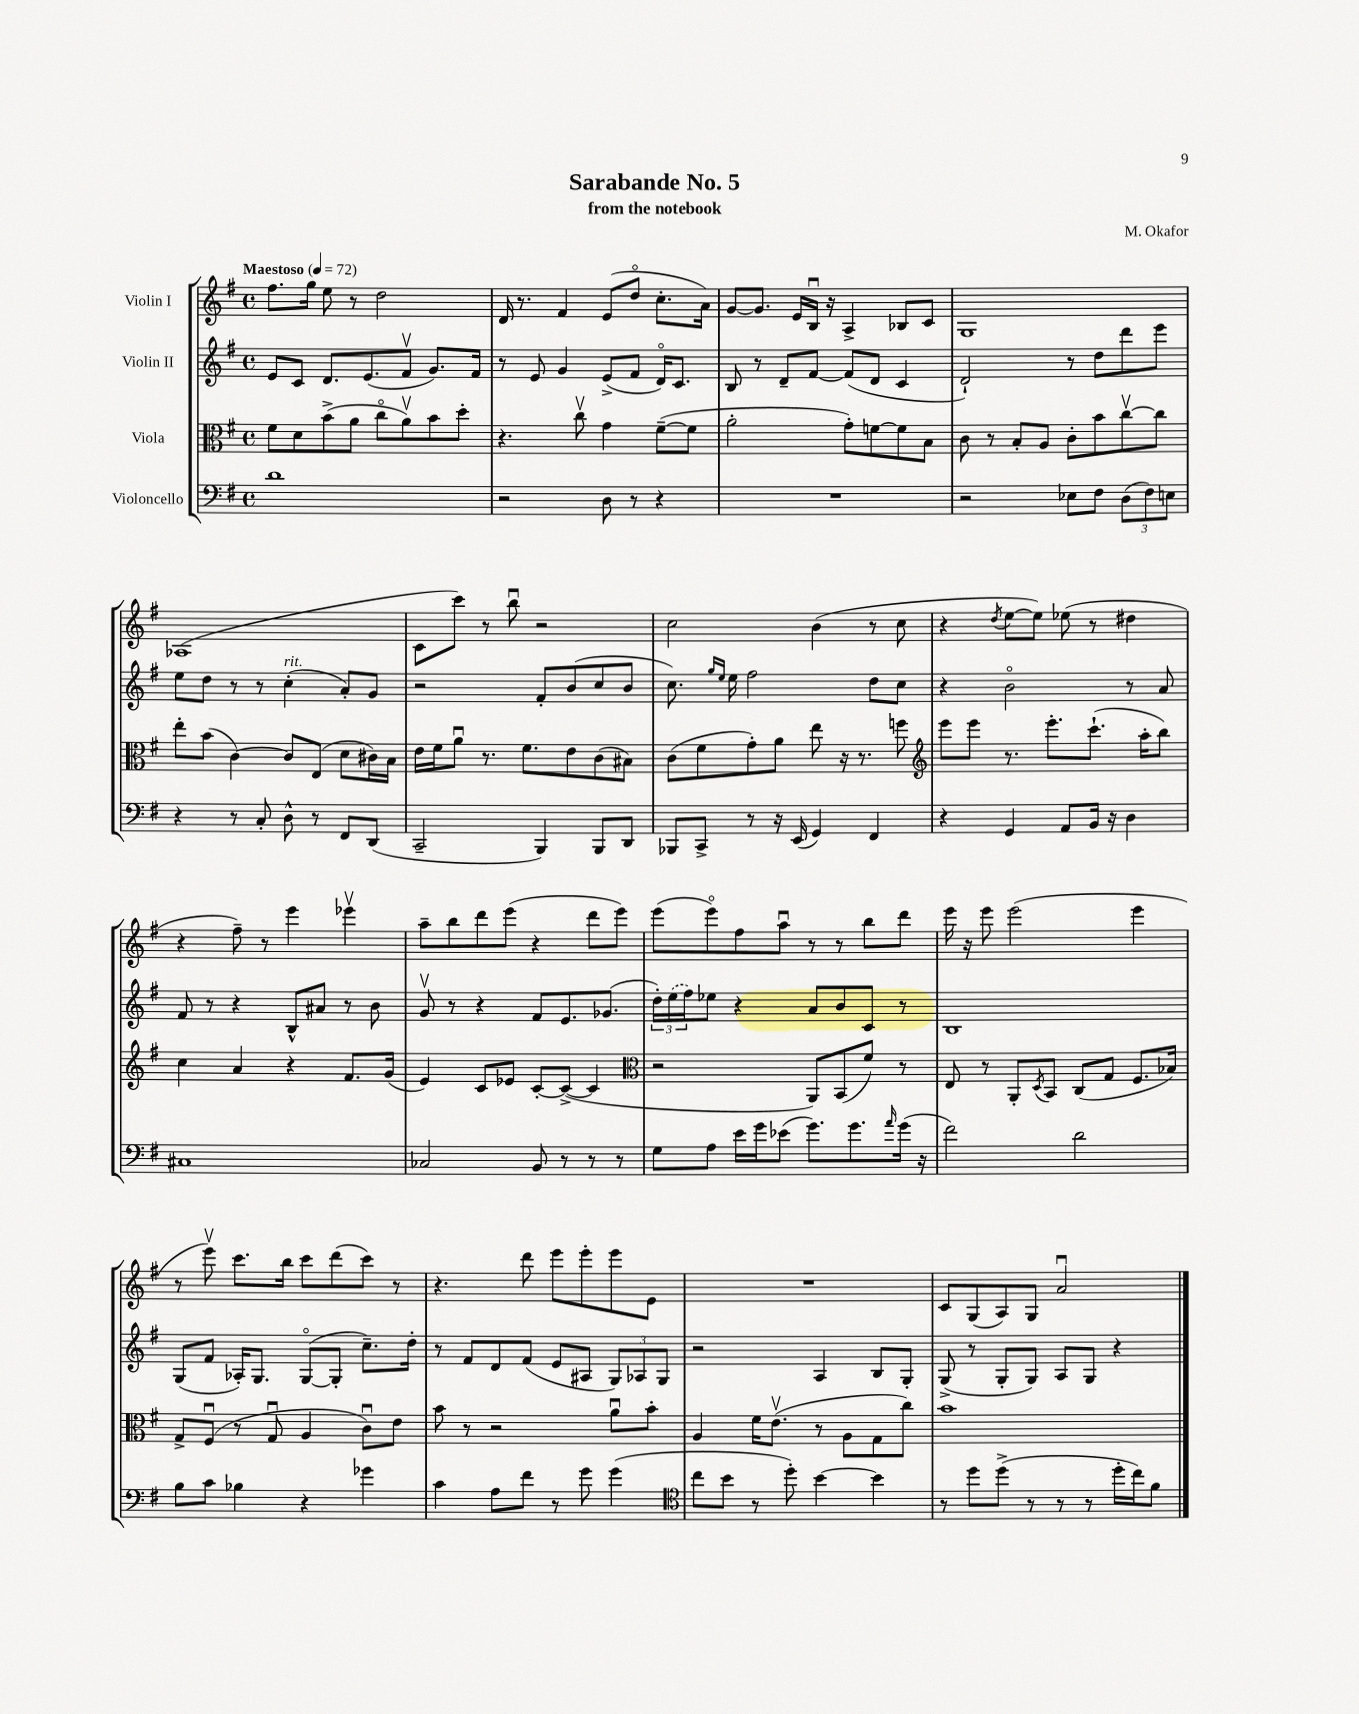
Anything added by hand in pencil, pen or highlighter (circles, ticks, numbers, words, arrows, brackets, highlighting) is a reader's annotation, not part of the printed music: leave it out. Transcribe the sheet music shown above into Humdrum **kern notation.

**kern	**kern	**kern	**kern
*staff4	*staff3	*staff2	*staff1
*clefF4	*clefC3	*clefG2	*clefG2
*k[f#]	*k[f#]	*k[f#]	*k[f#]
*M4/4	*M4/4	*M4/4	*M4/4
*met(c)	*met(c)	*met(c)	*met(c)
*MM72	*MM72	*MM72	*MM72
1d	8f#	8e	8.ff#
.	8d	8c	.
.	.	.	16gg
.	(8b^	8.d	8ee
.	8a	.	8r
.	.	(8.e	.
.	8cco	.	2dd
.	8av)	8f#v	.
.	8b	8.g)	.
.	8dd'	.	.
.	.	16f#	.
=	=	=	=
2r	4.r	8r	16d
.	.	.	8.r
.	.	8e	.
.	.	4g	4f#
.	8ccv	.	.
8D	4g	(8e^	(8e
8r	.	8f#	8ddo
4r	([8f#~	16do)	8.cc'
.	.	8.c	.
.	8f#]	.	.
.	.	.	16a)
=	=	=	=
1r	2a'	8B	[8g
.	.	8r	8.g]
.	.	8d~	.
.	.	.	16e
.	.	[8f#	16Bu
.	.	.	16r
.	8g')	(8f#]	4A^
.	[8f	8d	.
.	8f]	4c	8B-
.	8B	.	8c
=	=	=	=
2r	8c	2d`)	1G
.	8r	.	.
.	8B'	.	.
.	8A	.	.
8E-	8c'	8r	.
8F#	8b	8dd	.
(12D	[8ccv	8ddd	.
12F#)	.	.	.
.	8cc]	8eee	.
12E	.	.	.
=	=	=	=
4r	8ee'	8ee	(1A-
.	(8b	8dd	.
8r	[4c)	8r	.
8C'	.	8r	.
8D^^	8c]	(4cc'	.
8r	(8E	.	.
8FF#	8d	8a')	.
(8DD	16c#)	8g	.
.	16B	.	.
=	=	=	=
2CC~	16e	2r	8c
.	16f#	.	.
.	8au	.	8ccc)
.	8.r	.	8r
.	.	.	8bbu
.	8.f#	.	.
4BBB)	.	8f#'	2r
.	8e	(8b	.
8BBB	(8c	8cc	.
8DD	8B#)	8b	.
=	=	=	=
8BBB-	(8c	8.cc)	2cc
8CC^	8f#	.	.
.	.	16qqgg	.
.	.	16qqee	.
.	.	16ee	.
8r	8g')	2ff#	.
16r	8a	.	.
(16EE	.	.	.
4GG)	8ee	.	(4b
.	16r	.	.
.	8.r	.	.
4FF#	.	8dd	8r
.	8ff	8cc	8cc
=	=	=	=
*	*clefG2	*	*
4r	8eee	4r	4r
.	8eee	.	.
.	.	.	8qdd
4GG	8.r	2bo	[8ee
.	.	.	8ee])
.	8.eee'	.	.
8AA	.	.	(8ee-
16BB	(8.ccc`	.	8r
16r	.	.	.
4D	.	8r	4dd#
.	16aa'	.	.
.	8bb)	8a	.
=	=	=	=
1C#	4cc	8f#	4r
.	.	8r	.
.	4a	4r	8ff#~)
.	.	.	8r
.	4r	8B^^	4eee
.	.	8a#	.
.	8.f#	8r	4eee-v
.	.	8b	.
.	(16g	.	.
=	=	=	=
2C-	4e)	8gv	8aa~
.	.	8r	8bb
.	8c	4r	8ddd
.	8e-	.	(8eee
8BB	[8c'	8f#	4r
8r	(8c^_	8.e	.
8r	4c]	.	8ddd
.	.	(8.g-	.
8r	.	.	8eee)
=	=	=	=
*	*clefC3	*	*
8G	2r	24dd')	(8eee
.	.	(24ee	.
.	.	24ff#)	.
8A	.	8ee-	8eeeo)
16e	.	4r	8ff#
16g	.	.	.
(8e-	.	.	8aau
8.g)	8AA)	8a	8r
.	(8BB	8b	8r
8.g	.	.	.
.	8f#)	8c	8bb
16qqa	.	.	.
(16g	8r	8r	8ddd
16r	.	.	.
=	=	=	=
2f#)	8E	1B	16eee
.	.	.	16r
.	8r	.	8eee
.	8AA'	.	(2eee
.	8qD	.	.
.	8BB	.	.
2d	(8C	.	.
.	8G	.	.
.	8.F#	.	4eee
.	16B-)	.	.
=	=	=	=
8B	8G^	(8G	8r
8c	(8F#u	8f#	8eeev)
4B-	8r	16A-')	8.ccc
.	.	8.G	.
.	8Gu	.	.
.	.	.	16bb
4r	4A	([8Go	8ccc
.	.	8G']	(8ddd
4g-	8cu)	8.cc~)	8ccc)
.	8e	.	8r
.	.	16dd'	.
=	=	=	=
4c	8b	8r	4.r
.	8r	8f#	.
8A	2r	8d	.
8f#	.	(8f#	8ddd
8r	.	8e	8eee
8g	.	8A#	8eee'
(4g	8au	12G)	8eee
.	.	12A-	.
.	8b'	.	8e
.	.	12G	.
=	=	=	=
*clefC4	*	*	*
8cc	4A	2r	1r
8b	.	.	.
8r	16f#	.	.
.	(8.ev	.	.
8dd')	.	.	.
[4b	8r	4A	.
.	8A	.	.
4b]	8G	8B	.
.	8cc)	8G'	.
=	=	=	=
8r	1b	(8G^	8c
8dd	.	8r	(8G
(8dd^	.	8G'	8A)
8r	.	8G)	8G
8r	.	8A	2au
8r	.	8G	.
16dd'	.	4r	.
16cc)	.	.	.
8f#	.	.	.
==	==	==	==
*-	*-	*-	*-
